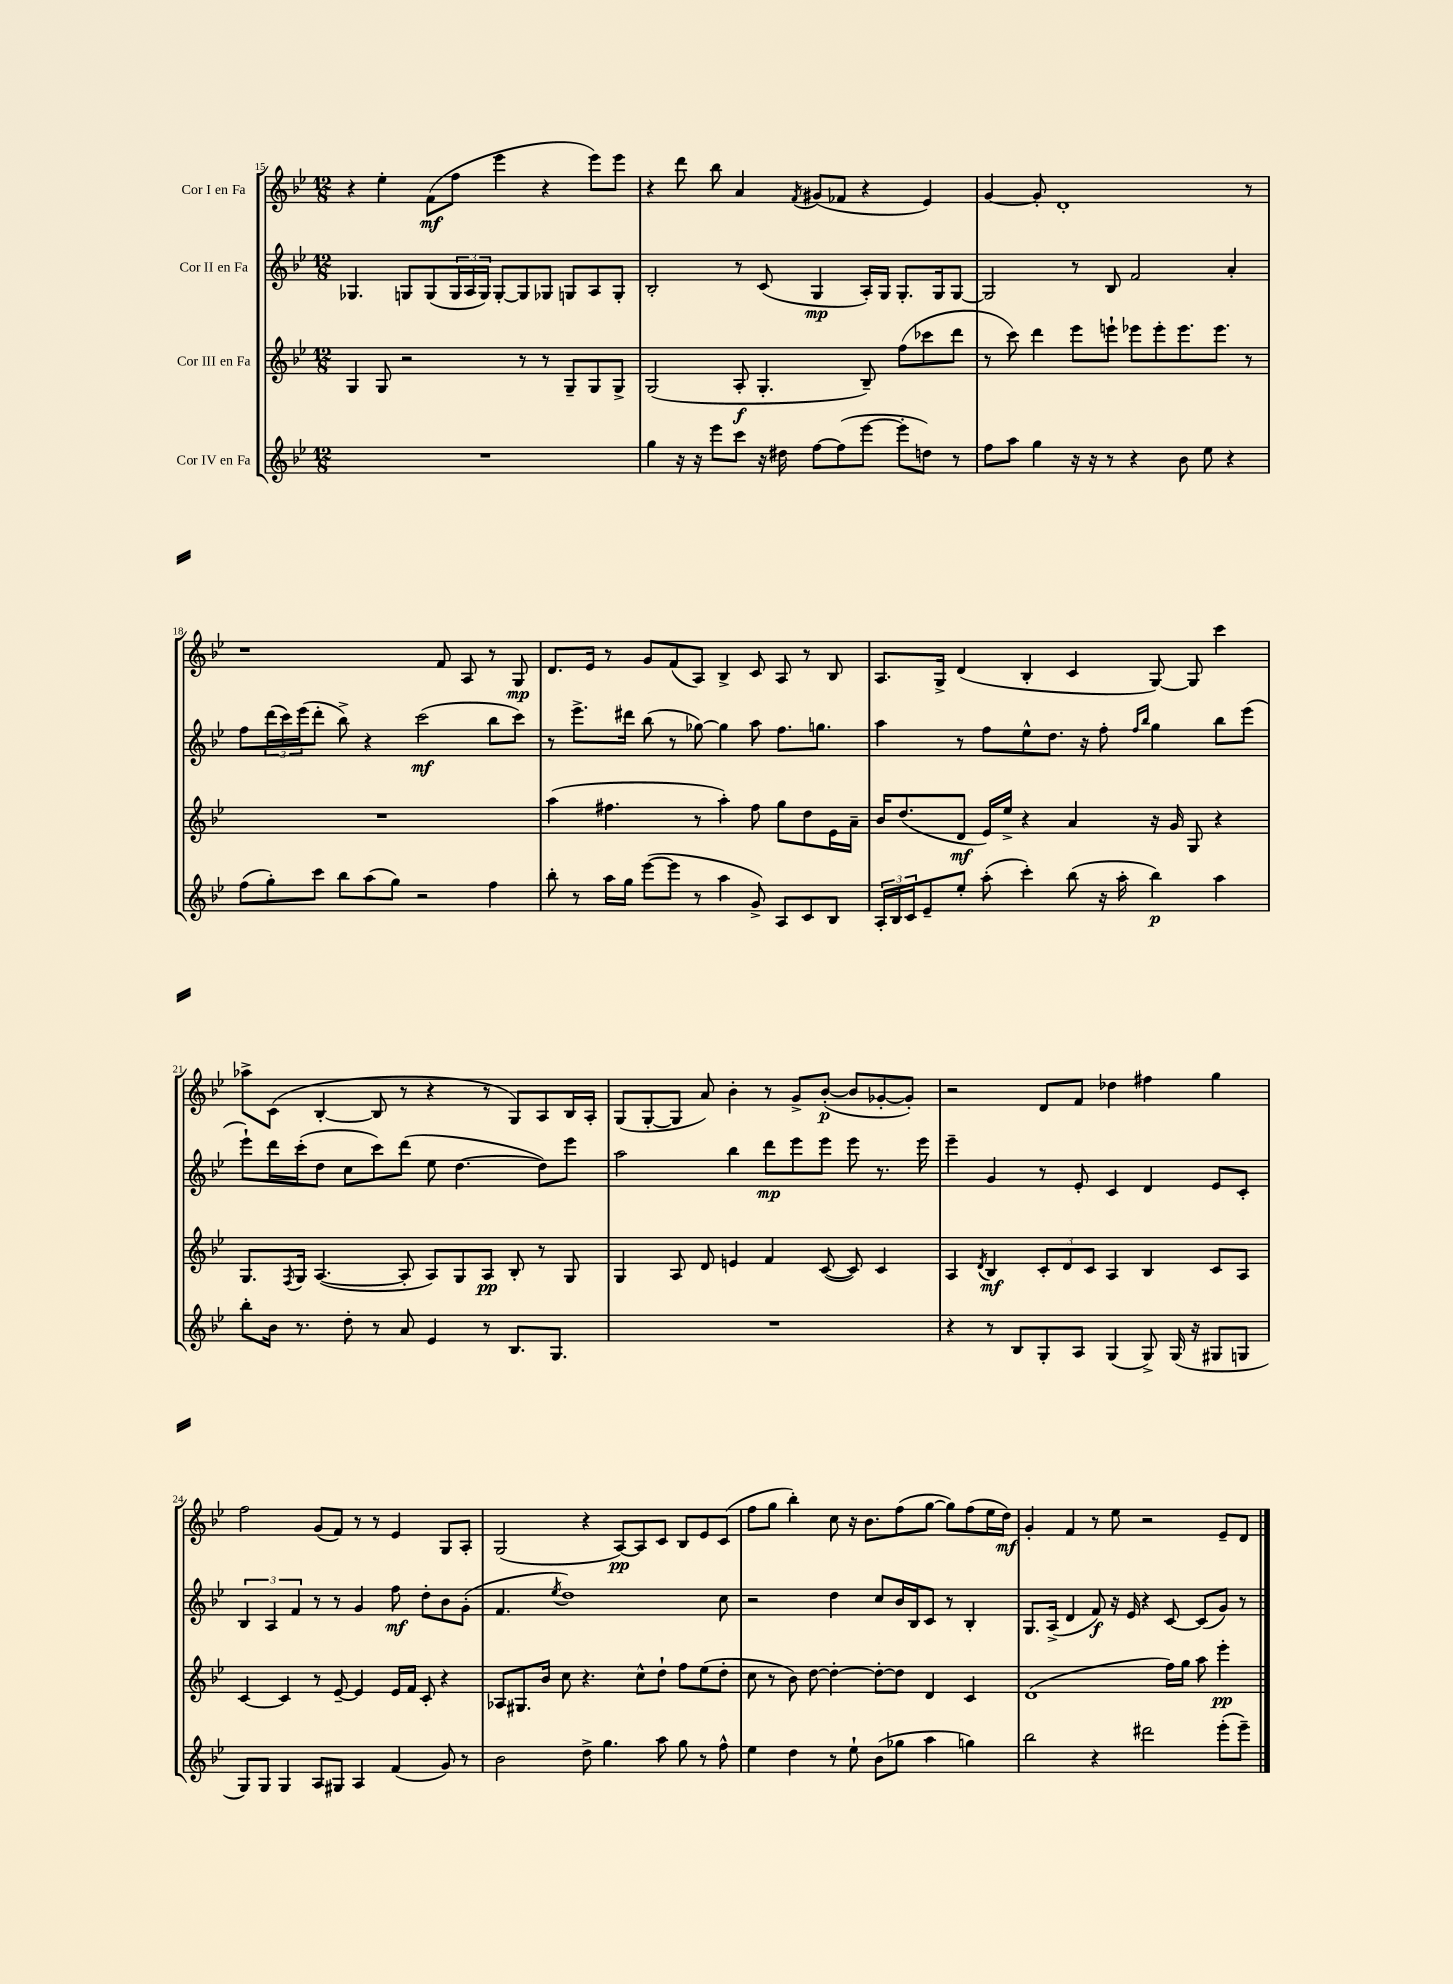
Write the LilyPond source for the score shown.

<<
\new StaffGroup <<
\new Staff = "s0" \with { instrumentName = "Cor I en Fa" } {
    \clef treble \key bes \major \numericTimeSignature \time 12/8
    r4 ees''4-. f'8\mf( f''8 ees'''4 r4 ees'''8) ees'''8 |
    r4 d'''8 bes''8 a'4 \acciaccatura { f'8 } gis'8( fes'8 r4 ees'4) |
    g'4~ g'8-. d'1-. r8 |
    r1 f'8 a8 r8 g8\mp |
    d'8. ees'16 r8 g'8 f'8( a8) bes4-> c'8 a8 r8 bes8 |
    a8. g16-> d'4( bes4-. c'4 g8~) g8 c'''4 |
    aes''8-> c'8( bes4~-. bes8 r8 r4 r8 g8) a8 bes16 a16-. |
    g8( g8~-. g8 a'8) bes'4-. r8 g'8-> bes'8~-.\p( bes'8 ges'8~-. ges'8-.) |
    r2 d'8 f'8 des''4 fis''4 g''4 |
    f''2 g'8( f'8) r8 r8 ees'4 g8 a8-. |
    g2( r4 a8~\pp) a8 c'8 bes8 ees'8 c'8( |
    f''8 g''8 bes''4-.) c''8 r16 bes'8. f''8( g''8~ g''8) f''8( ees''16 d''16\mf) |
    g'4-. f'4 r8 ees''8 r2 ees'8-- d'8 \bar "|." |
}
\new Staff = "s1" \with { instrumentName = "Cor II en Fa" } {
    \clef treble \key bes \major \numericTimeSignature \time 12/8
    ges4. g8 g8( \tuplet 3/2 { g16 a16 g16) } g8~-. g8 ges8 g8 a8 g8-. |
    bes2-. r8 c'8( g4\mp a16-.) g16 g8.-. g16 g8~ |
    g2 r8 bes8 f'2 a'4-. |
    f''8 \tuplet 3/2 { d'''16( c'''16) ees'''16( } d'''8-. bes''8->) r4 c'''2\mf( bes''8 c'''8) |
    r8 ees'''8.-> dis'''16 bes''8( r8 ges''8~) ges''4 a''8 f''8. g''8. |
    a''4 r8 f''8 ees''8-^ d''8. r16 f''8-. \grace { f''16 bes''16 } g''4 bes''8 ees'''8( |
    ees'''8-!) d'''16 c'''16-.( d''8 c''8 c'''8) d'''8( ees''8 d''4.~ d''8) ees'''8 |
    a''2 bes''4 d'''8\mp ees'''8 ees'''8 ees'''8 r8. ees'''16 |
    ees'''4-- g'4 r8 ees'8-. c'4 d'4 ees'8 c'8-. |
    \tuplet 3/2 { bes4 a4 f'4 } r8 r8 g'4 f''8\mf d''8-. bes'8 g'8-.( |
    f'4. \acciaccatura { ees''8 } d''1) c''8 |
    r2 d''4 c''8 bes'16 bes16 c'8 r8 bes4-. |
    g8. a16->( d'4 f'8\f) r16 ees'16 r4 c'8~ c'8( g'8) r8 \bar "|." |
}
\new Staff = "s2" \with { instrumentName = "Cor III en Fa" } {
    \clef treble \key bes \major \numericTimeSignature \time 12/8
    g4 g8 r2 r8 r8 g8-- g8 g8-> |
    g2( a8-.\f g4.-. bes8--) f''8( ces'''8 d'''8 |
    r8 c'''8) d'''4 ees'''8 e'''8-! ees'''8 ees'''8-. ees'''8. ees'''8. r8 |
    R1. |
    a''4( fis''4. r8 a''4-.) fis''8 g''8 d''8 ees'16 a'16-- |
    bes'16 d''8.( d'8\mf ees'16) ees''16-> r4 a'4 r16 g'16 g8 r4 |
    g8. \acciaccatura { f8 } g16 a4.~( a8-. a8) g8 a8\pp bes8-. r8 g8 |
    g4 a8 d'8 e'4 f'4 c'8~( c'8) c'4 |
    a4 \acciaccatura { d'8 } bes4\mf \tuplet 3/2 { c'8-. d'8 c'8 } a4 bes4 c'8 a8 |
    c'4~ c'4 r8 ees'8~-- ees'4 ees'16 f'16 c'8-. r4 |
    aes8 gis8. bes'16 c''8 r4. c''8-^ d''8-! f''8 ees''8( d''8-. |
    c''8 r8 bes'8) d''8~ d''4~-. d''8~-. d''8 d'4 c'4 |
    d'1( f''16) g''16 a''8 ees'''4-.\pp \bar "|." |
}
\new Staff = "s3" \with { instrumentName = "Cor IV en Fa" } {
    \clef treble \key bes \major \numericTimeSignature \time 12/8
    R1. |
    g''4 r16 r16 ees'''8 c'''8 r16 dis''16 f''8~ f''8( ees'''8~ ees'''8-. d''8) r8 |
    f''8 a''8 g''4 r16 r16 r8 r4 bes'8 ees''8 r4 |
    f''8( g''8-.) c'''8 bes''8 a''8( g''8) r2 f''4 |
    bes''8-. r8 a''16 g''16 ees'''8~( ees'''8 r8 a''4 g'8->) a8 c'8 bes8 |
    \tuplet 3/2 { a16-. bes16 c'16 } ees'8-- ees''8-. a''8-.( c'''4-.) bes''8( r16 a''16-. bes''4\p) a''4 |
    bes''8-. bes'16 r8. d''8-. r8 a'8 ees'4 r8 bes8. g8. |
    R1. |
    r4 r8 bes8 g8-. a8 g4( g8->) g16( r16 gis8 g8 |
    g8) g8 g4 a8 gis8 a4 f'4( g'8) r8 |
    bes'2 d''8-> g''4. a''8 g''8 r8 f''8-^ |
    ees''4 d''4 r8 ees''8-! bes'8( ges''8 a''4 g''4) |
    bes''2 r4 dis'''2 ees'''8-.( ees'''8--) \bar "|." |
}
>>
>>
\layout { \context { \Score currentBarNumber = #15 } }
